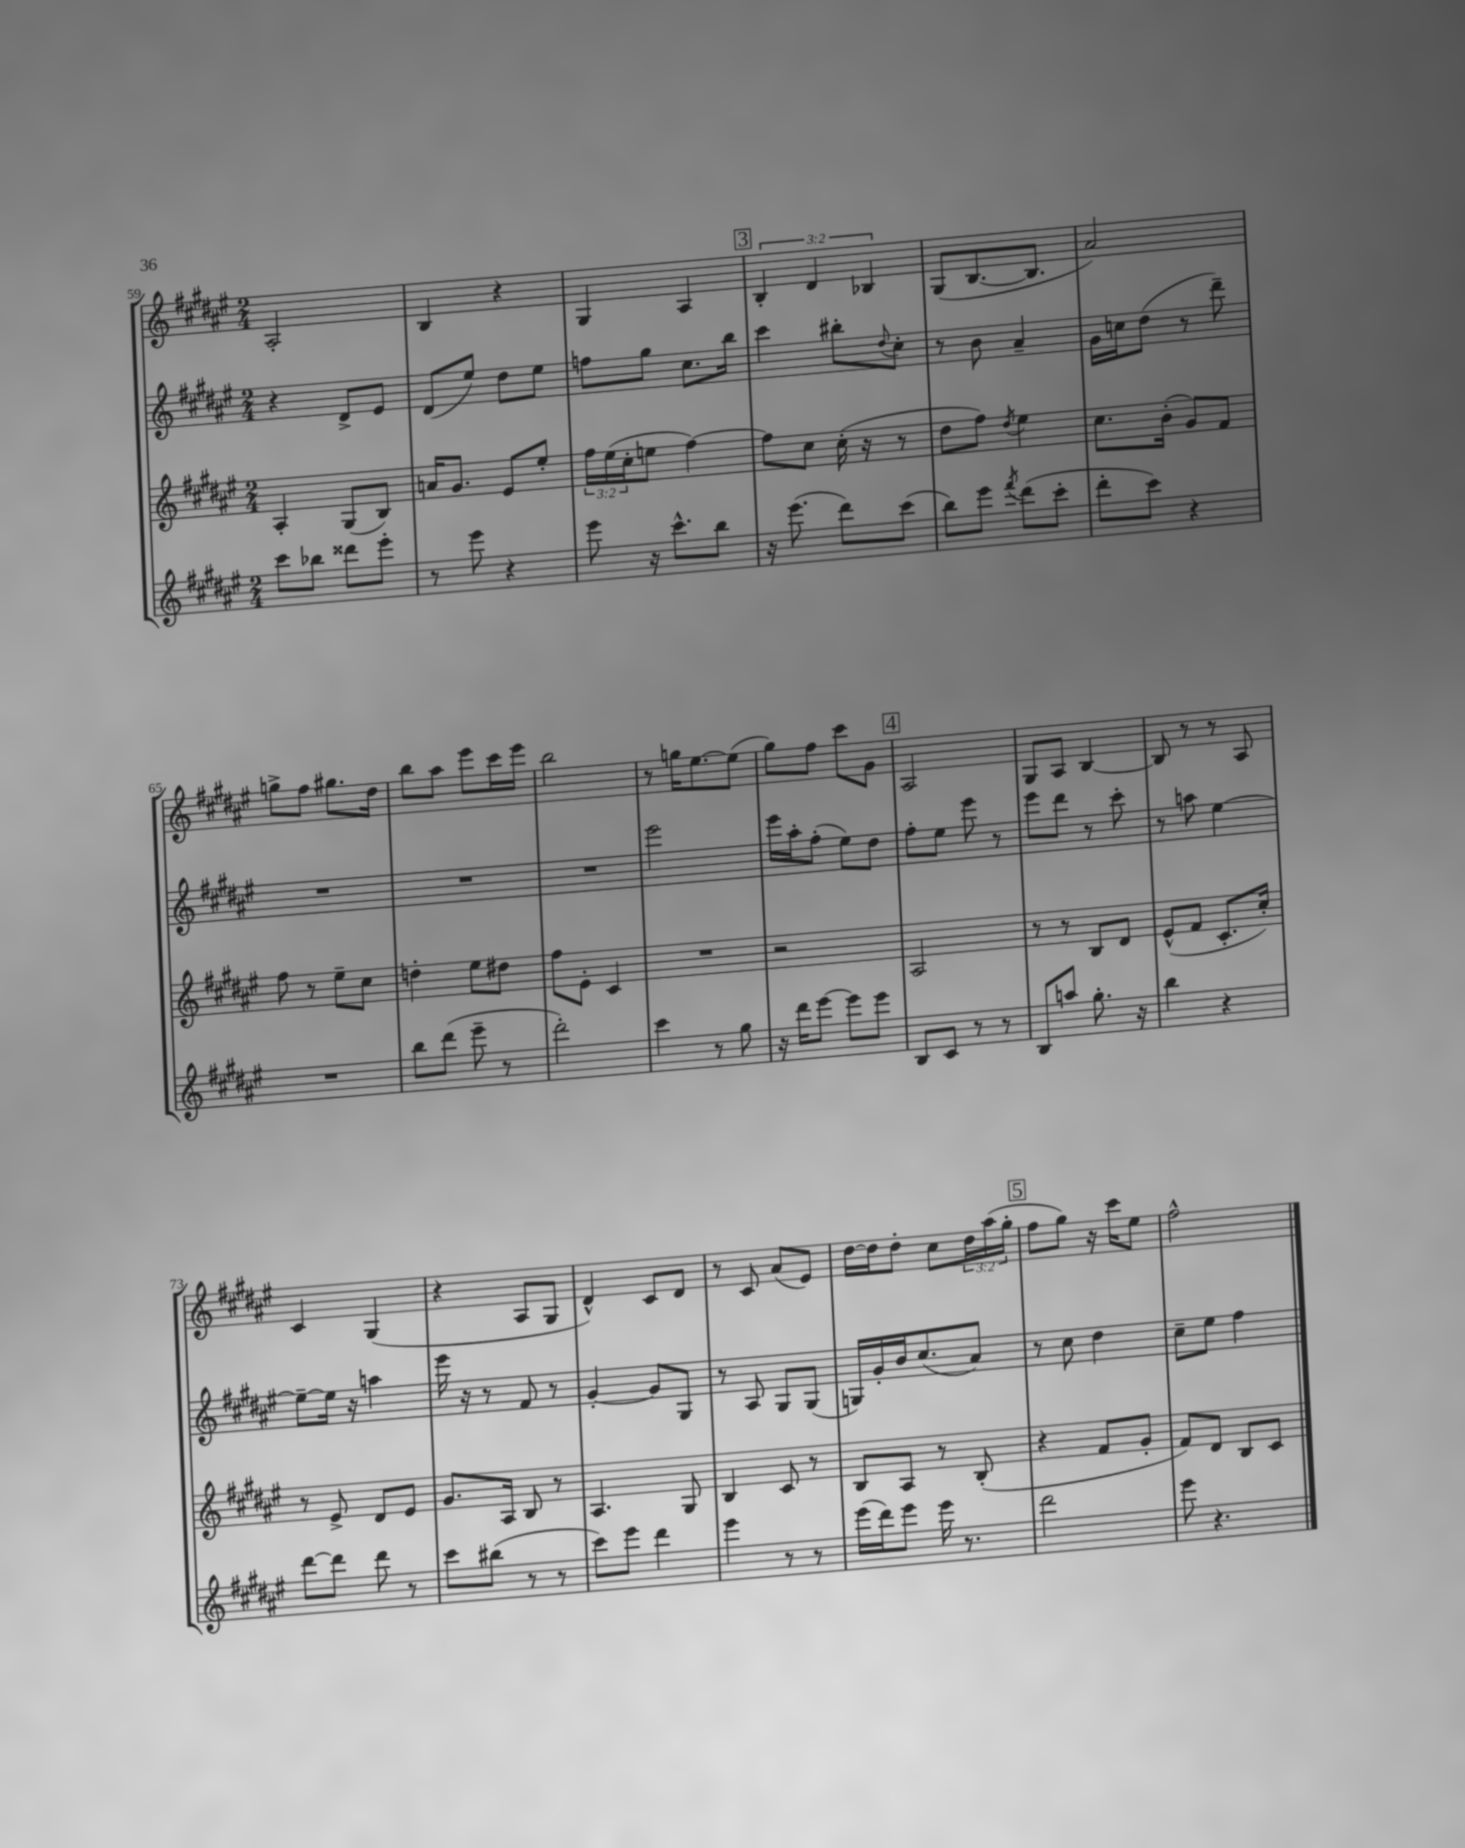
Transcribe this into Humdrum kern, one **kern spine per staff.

**kern	**kern	**kern	**kern
*part4	*part3	*part2	*part1
*staff4	*staff3	*staff2	*staff1
*clefG2	*clefG2	*clefG2	*clefG2
*k[f#c#g#d#a#e#]	*k[f#c#g#d#a#e#]	*k[f#c#g#d#a#e#]	*k[f#c#g#d#a#e#]
*M2/4	*M2/4	*M2/4	*M2/4
=59	=59	=59	=59
8ccc#\L	4A#'/	4r	2A#'/
8bb-X\J	.	.	.
8ddd##X\L	(8G#/L	8d#^/L	.
8eee#'\J	8B/J)	8e#/J	.
=60	=60	=60	=60
8r	16an/KL	(8d#/L	4B/
.	8.g#/J	.	.
8eee#\	.	8ee#/J)	.
4r	8e#/L	8dd#\L	4r
.	8ee#'/J	8ee#\J	.
=61	=61	=61	=61
8eee#\	24ff#\LL	8ffn\L	4G#/
.	(24ee#\	.	.
.	24cc#'\J	.	.
16r	8een\J	8gg#\J	.
8.ccc#^^\L	.	.	.
.	[4ff#\)	8.cc#\L	4A#/
8bb\J	.	.	.
.	.	16bb\Jk	.
!!LO:REH:place=s1:t=3
=62	=62	=62	=62
16r	8ff#\L]	4ccc#\	6B'/
(8.eee#\	.	.	.
.	8cc#\J	.	.
.	.	.	6d#/
8ddd#\L)	(16cc#'\	8bb#X'\L	.
.	16r	.	.
.	.	.	6B-X/
.	.	8qqdd#/	.
(8ccc#\J	8r	8cc#'\J	.
=63	=63	=63	=63
8bb\L)	8dd#\L	8r	(8G#/L
8eee#\J	8ff#\J)	8b\	[8.B/
8qfff#/	8qdd#/	.	.
(8ddd#\L	4ee#\	4a#~/	.
.	.	.	8.B/J]
8ccc#'\J	.	.	.
=64	=64	=64	=64
8ddd#'\L	8.cc#\L	16g#\LL	2a#/)
.	.	16ccn\J	.
8ccc#\J)	.	(8dd#\J	.
.	(16b'\Jk	.	.
4r	8g#/L)	8r	.
.	8f#/J	8ddd#~\)	.
!!LO:LB:g=z
=65	=65	=65	=65
2r	8ff#\	2r	8ggn^\L
.	8r	.	8ff#\J
.	8ee#~\L	.	8.gg#X\L
.	8cc#\J	.	.
.	.	.	16dd#\Jk
=66	=66	=66	=66
8bb\L	4ddn'\	2r	8bb\L
(8ddd#\J	.	.	8aa#\J
8eee#~\	8ee#\L	.	8eee#\L
8r	8dd#X\J	.	16ccc#\L
.	.	.	16eee#\JJ
=67	=67	=67	=67
2ddd#'\)	8ff#\L	2r	2bb\
.	8e#'\J	.	.
.	4c#/	.	.
=68	=68	=68	=68
4ccc#\	2r	2eee#\	8r
.	.	.	16ggn\KL
.	.	.	[8.ee#\
8r	.	.	.
8gg#\	.	.	(8ee#\J]
=69	=69	=69	=69
16r	2r	16eee#\LL	8gg#\L)
16ddd#\KL	.	16aa#'\J	.
[8eee#\J	.	(8ff#'\J	8ff#\J
8eee#\L]	.	8ee#\L)	8ccc#\L
8eee#\J	.	8dd#\J	8g#\J
!!LO:REH:place=s1:t=4
=70	=70	=70	=70
8B/L	2A#/	8ff#'\L	2A#/
8c#/J	.	8ee#\J	.
8r	.	8eee#\	.
8r	.	8r	.
=71	=71	=71	=71
8B/L	8r	8eee#\L	8G#/L
8aan/J	8r	8ddd#\J	8A#/J
8.gg#'\	8B/L	8r	[4B/
.	8d#/J	8ccc#'\	.
16r	.	.	.
=72	=72	=72	=72
4bb\	(8e#^^/L	8r	8B/]
.	8f#/J	8aan\	8r
4r	8.c#'/L	[4ee#\	8r
.	.	.	8A#/
.	16cc#'/Jk)	.	.
!!LO:LB:g=z
=73	=73	=73	=73
[8ddd#\L	8r	8ee#~\L_	4c#/
8ddd#\J]	8e#^/	16ee#\Jk]	.
.	.	16r	.
8ddd#\	8d#/L	4aan\	(4G#/
8r	8e#/J	.	.
=74	=74	=74	=74
8ccc#\L	8.g#/L	16eee#\	4r
.	.	16r	.
(8bb#X\J	.	8r	.
.	16A#/Jk	.	.
8r	8B/	8f#/	8A#/L
8r	8r	8r	8G#/J
=75	=75	=75	=75
8ccc#\L)	4.A#/	[4g#'/	4d#^^/)
8eee#\J	.	.	.
4ddd#\	.	8g#/L]	8c#/L
.	8G#/	8G#/J	8d#/J
=76	=76	=76	=76
4eee#\	4B/	8r	8r
.	.	8A#/	8c#/
8r	8c#/	8G#/L	(8a#/L
8r	8r	(8G#/J	8e#/J)
=77	=77	=77	=77
(16eee#\LL	8B/L	16Gn/LL)	[16dd#\LL
16ddd#\J)	.	16g#'/	16dd#\J]
8eee#\J	8A#/J	16b/J	8dd#'\J
.	.	(8.cc#/	.
16eee#\	8r	.	8cc#\L
8.r	.	.	.
.	(8B'/	8a#/J)	24dd#\L
.	.	.	(24aa#\
.	.	.	24gg#'\JJ
!!LO:REH:place=s1:t=5
=78	=78	=78	=78
2ddd#\	4r	8r	8ff#\L
.	.	8cc#\	8gg#\J)
.	8f#/L	4dd#\	16r
.	.	.	16ccc#\KL
.	8g#'/J	.	8ee#\J
=79	=79	=79	=79
8eee#\	8f#/L)	8cc#~\L	2ff#^^\
4.r	8d#/J	8ee#\J	.
.	8B/L	4ff#\	.
.	8c#/J	.	.
==	==	==	==
*-	*-	*-	*-
